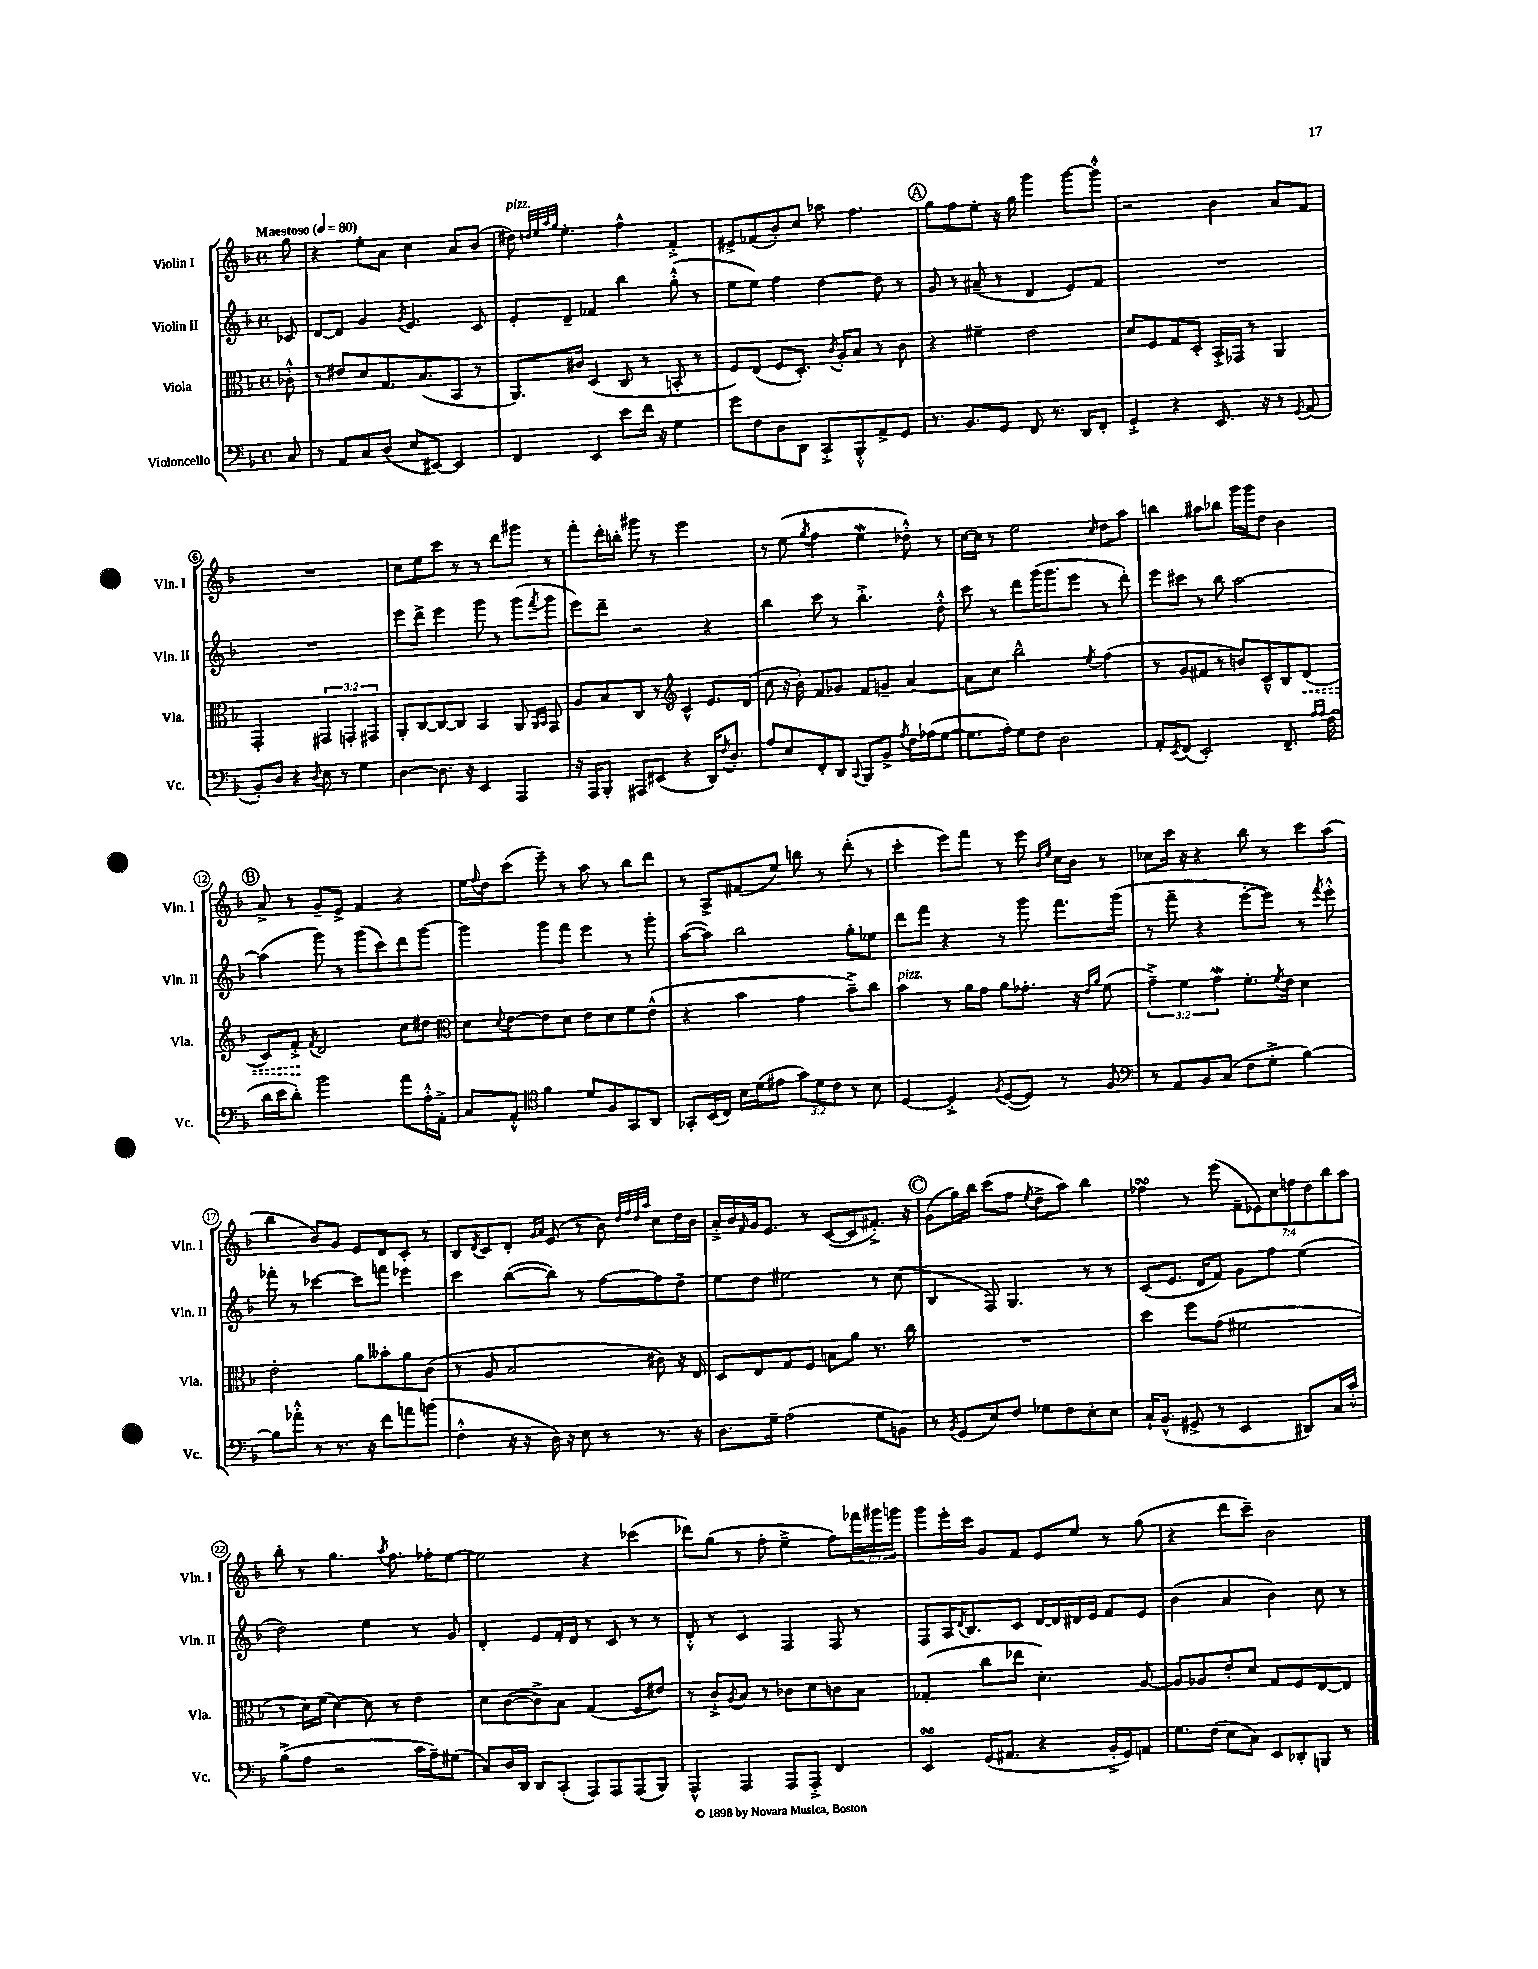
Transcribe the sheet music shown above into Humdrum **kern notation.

**kern	**kern	**dynam	**kern	**kern
*part4	*part3	*part3	*part2	*part1
*staff4	*staff3	*staff3	*staff2	*staff1
*I"Violoncello	*I"Viola	*	*I"Violin II	*I"Violin I
*I'Vc.	*I'Vla.	*	*I'Vln. II	*I'Vln. I
*clefF4	*clefC3	*	*clefG2	*clefG2
*k[b-]	*k[b-]	*	*k[b-]	*k[b-]
*M4/4	*M4/4	*	*M4/4	*M4/4
*met(c)	*met(c)	*	*met(c)	*met(c)
*MM80	*MM80	*	*MM80	*MM80
=	=	=	=	=
!	!	!	!	!LO:TX:a:B:t=Maestoso
8C/	8c-X'^^\	.	8c-X/	8gg\
=1	=1	=1	=1	=1
8r	8r	.	[8d/L	4r
8AA/L	8e#X/L	.	8d/J]	.
8C/	8d/	.	4g/	8ee'\L
(8D/J	8.G/	.	.	8a\J
.	.	.	8qg/	.
8E/L	.	.	4.e/	4cc\
.	(8.B-/	.	.	.
[8EE#X/J)	.	.	.	.
4EE#/]	8BB-/J	.	.	8a/L
.	8r	.	8c/	(8b-/J
=2	=2	=2	=2	=2
!	!	!	!	!LO:TX:a:i:t=pizz.
4FF/	8.AA/L)	.	8e'/L	8dd#X\)
.	.	.	.	32qqddn/LLL
.	.	.	.	32qqee/
.	.	.	.	32qqaa/
.	.	.	.	32qqgg/JJJ
.	.	.	8d~/J	4.ee'\
.	16c#X/Jk	.	.	.
4EE/	(4D/	.	4f-X/	.
8e\L	8C/	.	4bb-\	4ff^^\
16f\Jk	8r	.	.	.
16r	.	.	.	.
4G\	8BBn'/	.	(8gg'^^\	4f'^/
.	8r	.	8r	.
=3	=3	=3	=3	=3
8g\L	8F/L)	.	8ee\L	8e#X^/L
8F\	(8E/J	.	8ee\J)	(8f-X/
8D\	8F/L	.	4ff\	8b-'/)
8DD\J	8.D'/J)	.	.	8cc/J
8CC'^/L	.	.	[4dd\	8aa-X\
.	8qc/	.	.	.
.	16A'/KL	.	.	.
8BBB-'^^/	8B-/J	.	.	4.ff\
8AA^/	8r	.	8dd\]	.
8GG/J	8c\	.	8r	.
!!LO:REH:place=s1:t=A
=4	=4	=4	=4	=4
8.r	4r	.	8g/	8gg\L
.	.	.	8r	8ff\
8.BB-/L	.	.	.	.
.	4f#X~\	.	(8a#X~/	8ee'\J
8GG/J	.	.	8r	16r
.	.	.	.	16gg\
8FF/	2e\	.	4d/	4ggg\
8.r	.	.	.	.
.	.	.	8e/L)	[8ggg\L
16DD/KL	.	.	.	.
8FF'/J	.	.	8f/J	8ggg'^^\J]
=5	=5	=5	=5	=5
4GG'^/	8d/L	.	1r	2r
.	8F/	.	.	.
4r	8G/	.	.	.
.	8D'/J	.	.	.
8.EE/	16BB-'^/LL	.	.	4b-\
.	16GG-X/JJ	.	.	.
.	8r	.	.	.
16r	.	.	.	.
8r	4AA/	.	.	8a/L
8qGG/	.	.	.	.
(8AA/	.	.	.	8f/J
!!LO:LB:g=z
=6	=6	=6	=6	=6
8BB-'/L)	2GG'/	.	1r	1r
8D/J	.	.	.	.
4r	.	.	.	.
8qqD/	.	.	.	.
8E\	6GG#X/	.	.	.
8r	.	.	.	.
.	6GGn'/	.	.	.
4G\	.	.	.	.
.	6GG#X/	.	.	.
=7	=7	=7	=7	=7
[4D\	8AA'/L	.	8eee\L	8cc\L
.	[8C/	.	8ddd^\J	8ee\
8.D\]	8C/_	.	4eee\	8ccc\J
.	8C/J]	.	.	8r
16r	.	.	.	.
4EE/	4BB-/	.	8ggg\	8r
.	.	.	8r	8ddd\L
4AAA/	8AA/	.	(8ggg\L	8ggg#X\J
.	16qqAA/LL	.	.	.
.	16qqBB-/JJ	.	8qfff/	.
.	8GG/	.	8ggg\J	8r
=8	=8	=8	=8	=8
16r	8A/L	.	8eee\L)	8fff'\L
16AAA/KL	.	.	.	.
8BBB-'/J	8B-/	.	8ddd~\J	16ddd'\L
.	.	.	.	16bbn'\JJ
8AAA#X/L	8C/J	.	2r	8ggg#X\
(8EE#X/J	8r	.	.	8r
*	*clefG2	*	*	*
4r	4c^^/	.	.	2eee\
16DD/KL)	8.e/L	.	4r	.
8qF/	.	.	.	.
8.D'/J	.	.	.	.
.	(16d/Jk	.	.	.
=9	=9	=9	=9	=9
8A/L	8cc\	.	4bb-\	8r
8E/	16r	.	.	(8ee\
.	16b-'\)	.	.	.
.	.	.	.	8qgg/
8FF'/	8f/L	.	8ccc\	4ff\
8DD/J	8g-X/J	.	8r	.
8qqCC/	.	.	.	.
8BBB-/L	8f/L	.	4.bb-'^\	4eeW\
8BB-^/J	8gn~/J	.	.	.
8qA/	.	.	.	.
16F\LL	[4a/	.	.	8dd-X'^^\)
(16A-X\J	.	.	.	.
[8G\J	.	.	8dd'^^\	8r
=10	=10	=10	=10	=10
8.G\L]	8a\L]	.	8ccc\	[16cc\LL
.	.	.	.	16cc\JJ]
.	8cc\J	.	8r	8r
16A'\Jk)	.	.	.	.
8G\L	2bb-^^\	.	8ddd\L	2ee\
8F\J	.	.	(16ggg\K	.
.	.	.	8.ggg\	.
2D\	.	.	.	.
.	.	.	8eee\J	.
.	8qee/	.	.	16qqcc/
.	(4ff\	.	8r	8dd\L
.	.	.	8ddd'\)	8aa\J
=11	=11	=11	=11	=11
8AA'/L	8r	.	8eee\L	4bbn\
8qEE/	.	.	.	.
(8FF/J	8g/L	.	8ccc#X\J	.
2EE'/)	8f#X/J	.	8r	8aa#X\L
.	8r	.	8bb-\	8bb-X\J
.	8bn/L)	.	[2aa\	16ggg\LL
.	.	.	.	16ggg\J
.	8c~^^/	.	.	8dd\J
8.FF~/	8B-/	.	.	4b-\
!	!	!LO:HP:b	!	!
.	(8d/J	<	.	.
16qqA/LL	.	.	.	.
16qqA/JJ	.	.	.	.
(16F\	.	.	.	.
!!LO:LB:g=z
!!LO:REH:place=s1:t=B
=12	=12	=12	=12	=12
16d\LL	8c/L)	.	(4aa\]	8a^/
16e\J	.	.	.	.
8d'\J)	8f'^/J	.	.	8r
.	8qf/	.	.	.
2b-\	2d/	[	8ggg\)	8g~/L
.	.	.	8r	8e^/J
.	.	.	(8ggg\L	4f/
.	.	.	8ccc\)	.
8a\L	8cc\L	.	8ddd\	4r
16A'^^\L	8dd#X\J	.	[8ggg\J	.
16AA'^\JJ	.	.	.	.
=13	=13	=13	=13	=13
*	*clefC3	*	*	*
8C/L	8d\L	.	4ggg\]	16ee\LL
.	.	.	.	8qqff/
.	.	.	.	16dd\J
.	8qqd/	.	.	.
8AA'^^/J	[8e\	.	.	(8ccc\J
*clefC4	*	*	*	*
4f\	8e\]	.	8ggg\L	8eee~\)
.	8d\J	.	8fff\J	8r
8d/L	8e\L	.	4eee\	8aa\
8F/	8d\	.	.	8r
8GG/	8f\	.	8r	8bb-\L
8AA/J	(8e^^\J	.	8ggg'\	8ddd\J
=14	=14	=14	=14	=14
8GG-X'/L	4r	.	([8aa\L	8r
(16BB-/L	.	.	8aa\J])	8A^/L
16C/JJ)	.	.	.	.
16B-\LL	4b-\	.	2bb-\	(8f#X/
(16d\J	.	.	.	.
8e#X\J	.	.	.	8ee/J)
12g\L)	4g\	.	.	8bbn\
12d\	.	.	.	.
.	.	.	.	8r
12c\J	.	.	.	.
8r	8b-~^\L)	.	8gg'\L	(8ddd'\
8B-\	8cc\J	.	8ee-X\J	8r
=15	=15	=15	=15	=15
!	!LO:TX:a:i:t=pizz.	!	!	!
[4D/	4b-\	.	8ddd\L	4ccc'\
.	.	.	8fff\J	.
4D'^/]	8r	.	4r	8eee\L)
.	16a\LL	.	.	8fff\J
.	16g\JJ	.	.	.
8qF/	.	.	.	.
([8D/L	8a\L	.	8r	8r
8D/J])	8.g-X'\J	.	8ggg\	8eee\
.	.	.	.	16qqb-/LL
.	.	.	.	16qqee/JJ
8r	.	.	8.fff\L	16cc\LL
.	16r	.	.	16b-\JJ
.	16qqe/LL	.	.	.
.	16qqa/JJ	.	.	.
8F/	(8f\	.	.	8r
.	.	.	(16ggg\Jk	.
=16	=16	=16	=16	=16
*clefF4	*	*	*	*
8r	6g~^\)	.	8r	8cc-X\L
8AA/L	.	.	8fff~\	16ccc\Jk
.	6f\	.	.	.
.	.	.	.	16r
8BB-/	.	.	4r	4r
.	6gW\	.	.	.
(8C/J	.	.	.	.
8F\L	8.f'\L	.	[8eee'\L	8bb-\
8G'^\J	.	.	8eee\J])	8r
.	8qf/	.	.	.
.	16e\Jk	.	.	.
[4B-\)	4d\	.	8r	8ccc\L
.	.	.	8qfff/	.
.	.	.	8eee'^^\	(8aa\J
!!LO:LB:g=z
=17	=17	=17	=17	=17
8B-\L]	2e'\	.	8fff-X'\	4bb-\
8a-X'^^\J	.	.	8r	.
8r	.	.	[4ccc-X\	8b-/L)
8.r	.	.	.	8g/J
.	8a\L	.	8ccc-\L]	8e/L
16r	.	.	.	.
8f\L	8b--X'\	.	8fffn\J	8d/
8an\	8a\	.	4eee-X\	8c'/J
(8bn\J	(8c\J	.	.	8r
=18	=18	=18	=18	=18
4F'^^\	8r	.	4ccc\	8B-/L
.	.	.	.	8qd/
.	8A/	.	.	8c/
16r	2B-/	.	([8bb-\L	8d'/J
16r	.	.	.	.
.	.	.	.	16qqg/LL
.	.	.	.	16qqa/JJ
16D\)	.	.	8bb-\J])	(8e/
16r	.	.	.	.
8E\	.	.	8r	8r
8r	.	.	[8ff\L	8b-\)
.	.	.	.	32qqdd/LLL
.	.	.	.	32qqff/
.	.	.	.	32qqdd/
.	.	.	.	32qqaa/JJJ
8.r	8c#X\)	.	8ff\]	8cc\L
.	16r	.	8dd~\J	16dd\L
16r	16E/	.	.	16b-\JJ
=19	=19	=19	=19	=19
8.D\L	8D/L	.	8ee\L	16a'^/LL
.	.	.	.	16b-/
.	.	.	.	16qqf/
.	8E/	.	8dd\J	16g/J
16G~\Jk	.	.	.	8.e/J
(2A\	8G/	.	2ee#X\	.
.	8F/J	.	.	8r
.	8Bn\L	.	.	([8c/L
.	8a\J	.	.	8c/]
8G\L	8.r	.	8r	8.f#X'^/J)
8BBn\J)	.	.	(8cc\	.
.	16cc\	.	.	16r
!!LO:REH:place=s1:t=C
=20	=20	=20	=20	=20
8r	1r	.	4B-/	(8g\L
8qBB-/	.	.	.	.
(8GG/L	.	.	.	16gg\L)
.	.	.	.	16bb-\JJ
8E/)	.	.	8F/)	(8ccc\L
8F/J	.	.	4.G/	8ff\J
.	.	.	.	8qee/
8G-X\L	.	.	.	8dd^\L
8F\	.	.	.	8aa\J)
8E'\	.	.	8r	4bb-\
8E\J	.	.	8r	.
=21	=21	=21	=21	=21
16C`/KL	4dd\	.	(8c/L	4ff-XsSSs\
(8.BB-^^/J	.	.	.	.
.	.	.	8.e/J	.
8GG#X^/	8ff\L	.	.	8r
.	.	.	16d/KL	.
8r	(8g\J	.	8f/J)	(8eee\
4EE/	2f#X\	.	8g\L	14f~\L
.	.	.	.	14e-X\)
.	.	.	8ff\J	.
.	.	.	.	14cc\
.	.	.	.	14ffn\
8DD#X/L)	.	.	(4ee\	.
.	.	.	.	14dd\
.	.	.	.	14bb-\
16C/L	.	.	.	.
.	.	.	.	14aa\J
16c'^^/JJ	.	.	.	.
!!LO:LB:g=z
=22	=22	=22	=22	=22
(8B-^\L	8r	.	2dd\)	8bb-'\
8A\J	16d\LL)	.	.	8r
.	(16f\JJ	.	.	.
2r	[4d\)	.	.	4.gg\
.	8d\]	.	4ee\	.
.	.	.	.	8qaa/
.	8r	.	.	8.ff\
16c\LL	4e\	.	8r	.
16A~\J)	.	.	.	16ff-X'\KL
(8G#X\J	.	.	8g/	[8ee\J
=23	=23	=23	=23	=23
8C/L)	8d\L	.	4d'/	2ee\]
16D/L	([8c\	.	.	.
16DD/JJ	.	.	.	.
8DD/L	8c^\])	.	8e/L	.
(8CC'/J	8B-\J	.	16f'/L	.
.	.	.	16d/JJ	.
8AAA/L)	(4G/	.	8r	4r
8AAA/	.	.	8c/	.
(8AAA/	8F/L	.	8r	(4ccc-X\
8BBB-/J)	8e#X/J)	.	8r	.
=24	=24	=24	=24	=24
4AAA^^/	8r	.	8d'^^/	8ddd-X\L)
.	8c`^/L	.	8r	(8gg\J
.	8qA/	.	.	.
4AAA/	8B-/J	.	4c/	8r
.	8r	.	.	8ff'\
8AAA/L	8c-X\L	.	4F/	4ee~^\
8AAA'^/J	8d\	.	.	.
4FF/	8cn\	.	8F/	8ff\L)
.	8B-\J	.	8r	24fff-X\L
.	.	.	.	24ggg#X\
.	.	.	.	24gggn\JJ
=25	=25	=25	=25	=25
4EEsSsS/	(4G-X'/	.	8F/L	8ggg\L
.	.	.	16A/K	16eee'\L
.	.	.	8qd/	.
.	.	.	8.B-/	16ccc\JJ
(16GG/KL	8cc\L	.	.	8g/L
8.AA#X/J	.	.	.	.
.	8ee-X\J	.	8c/J	8f/J
4r	4.d'\)	.	[16d/LL	8e/L
.	.	.	16d/]	.
.	.	.	16d#X/	8ee/J
.	.	.	16e/JJ	.
16BB-'^/LL	.	.	8f/L	8r
16GG/J)	.	.	.	.
8AAn/J	[8A/	.	8e/J	(8gg\
=26	=26	=26	=26	=26
8.G\L	8A/L]	.	(4b-\	4r
.	8A-X/	.	.	.
(16F\Jk	.	.	.	.
8E\L	8e'/	.	4a/	8ddd\L
8C\J)	8d/J	.	.	8ccc~\J)
8EE/L	8G/L	.	4b-\)	2b-\
8DD-X'/	8F/	.	.	.
8BBBn/J	[8E/	.	8cc\	.
8r	8E/J]	.	8r	.
==	==	==	==	==
*-	*-	*-	*-	*-
